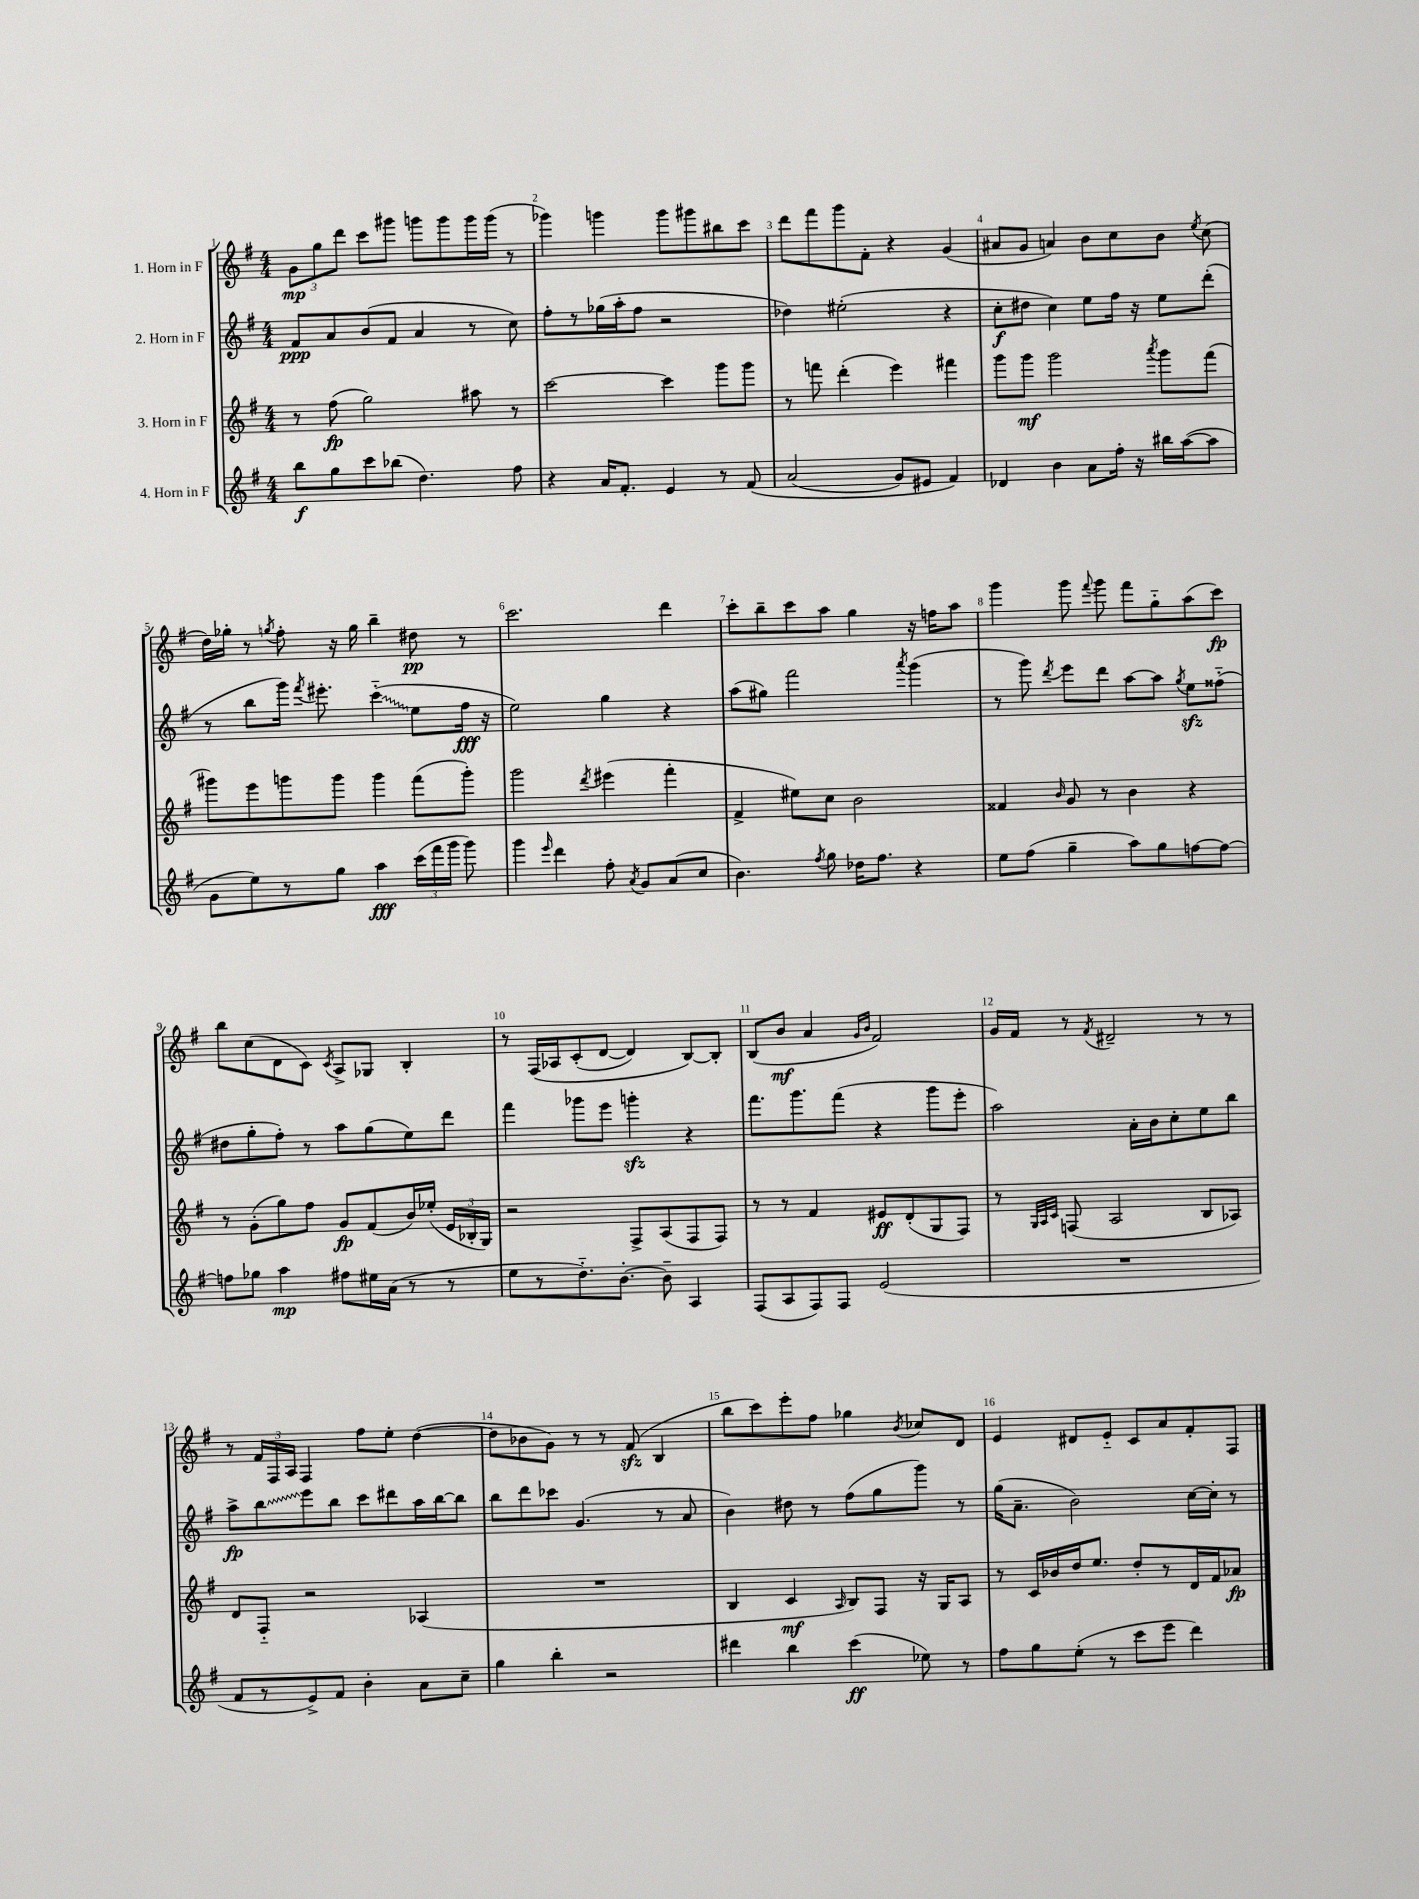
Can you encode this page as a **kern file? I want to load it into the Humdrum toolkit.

**kern	**kern	**kern	**kern
*staff4	*staff3	*staff2	*staff1
*clefG2	*clefG2	*clefG2	*clefG2
*k[f#]	*k[f#]	*k[f#]	*k[f#]
*M4/4	*M4/4	*M4/4	*M4/4
8bb	8r	8f#	12g
.	.	.	12gg
8gg	(8ff#	8a	.
.	.	.	12ddd
8ccc	2gg)	(8b	8ccc
(8bb-	.	8f#	8ggg#
4.dd)	.	4a	8ggg
.	.	.	8ggg
.	8aa#	8r	16ggg
.	.	.	(16ggg
8ff#	8r	8cc)	8r
=	=	=	=
4r	[2ccc	8ff#'	4ggg-)
.	.	8r	.
16a	.	(16gg-	4ggg
8.f#'	.	16aa'	.
.	.	8ff#	.
4e	4ccc]	2r	8ggg
.	.	.	8ggg#
8r	8ggg	.	8bb#
&(8f#	8ggg	.	8ccc
=	=	=	=
(2a	8r	4dd-)	8ddd
.	8fff	.	8fff#
.	(4ddd'	(2ee#'	8ggg
.	.	.	8f#'
8g)	4eee)	.	4r
8e#	.	.	.
4f#&)	4fff#	4r	(4g
=	=	=	=
4d-	8ggg	8cc'	8a#
.	8ggg	8dd#	8g
4b	2ggg	4cc)	4a)
8a	.	8ee	8b
16ff#'	.	16ff#	8cc
16r	.	16r	.
.	8qaaa	.	.
16bb#	8ggg	8ee	8b
([16aa	.	.	.
.	.	.	8qee
8aa]	(8fff#	(8ddd'	(8cc
=	=	=	=
8g	8ggg#)	8r	16dd)
.	.	.	16gg-'
8ee)	8eee	8bb	8r
.	.	.	8qgg
8r	8ggg	16ggg)	8ff#'
.	.	8qfff#	.
.	.	8.eee#'	.
8gg	8ggg	.	16r
.	.	.	16gg
4aa	4ggg	(4ccc'~	4bb~
(24ccc	(8fff#	8ee	8dd#
24fff#	.	.	.
24ggg	.	.	.
8ggg)	8ggg')	16ff#	8r
.	.	16r	.
=	=	=	=
4ggg	2ggg	2ee)	2.ccc
16qqeee	.	.	.
4ddd	.	.	.
.	8qddd	.	.
8ff#'	(4eee#	4gg	.
8qa	.	.	.
8g	.	.	.
(8a	4fff#'	4r	4ddd
8cc	.	.	.
=	=	=	=
4.b)	4f#^	(8aa	8ccc'
.	.	8gg#)	8bb~
.	8ee#)	2fff#	8ccc
8qff#	.	.	.
8gg	8cc	.	8aa
16dd-	2b	.	4gg
8.ff#	.	.	.
.	.	8qaaa	.
4r	.	(4ggg	16r
.	.	.	16ff
.	.	.	8aa
=	=	=	=
8ee	4f##	8r	4ggg
(8ff#	.	8ggg)	.
.	16qqb	8qddd	.
4gg~	8g	8eee	8ggg
.	.	.	8qqfff#
.	8r	8ddd	8ggg
8aa)	4b	[8aa	8fff#
8gg	.	8aa]	8gg'~
.	.	8qgg	.
[8ff	4r	8ee	(8aa
8ff_	.	(8ff##'~	8ccc)
=	=	=	=
8ff]	8r	8dd#	8bb
8gg-	(8g'	8gg'	(8cc
4aa	8gg)	8ff#')	8d
.	8ff#	8r	8c)
.	.	.	8qc
8ff#	8g	8aa	8A^
16ee#	(8f#	(8gg	8G-
(16a	.	.	.
8r	16b)	8ee)	4B'
.	(16ee-'	.	.
8r	24e	8ddd	.
.	24B-'	.	.
.	24G)	.	.
=	=	=	=
8ee	2r	4fff#	8r
8r	.	.	&(16F#
.	.	.	16A-
8.dd'~)	.	8ggg-	(8c'
.	.	8eee	[8d
[8.b'	.	.	.
.	8F#^	4ggg'	4d])
8b~]	(8A	.	.
4A	8F#	4r	[8B&)
.	8F#)	.	8B']
=	=	=	=
(8F#	8r	8.fff#	(8B
8A	8r	.	8b
.	.	8.ggg	.
8F#)	4f#	.	4a
8F#	.	(8fff#	.
.	.	.	16qqg
.	.	.	16qqb
(2e	8e#	4r	2f#)
.	(8d'	.	.
.	8G	8ggg	.
.	8F#)	8eee'	.
=	=	=	=
1r	8r	2aa)	16g
.	.	.	16f#
.	32qqG	.	.
.	32qqA	.	.
.	32qqc	.	.
.	(8F	.	8r
.	.	.	8qf#
.	2A	.	2d#~
.	.	16a'	.
.	.	16b	.
.	.	8cc'	.
.	8B	8ee	8r
.	8A-)	8bb	8r
=	=	=	=
8f#	8d	8aa^	8r
8r	8F#'~	8bb	24f#
.	.	.	24F#
.	.	.	24A
8e^)	2r	8eee	4F#
8f#	.	8bb	.
4b'	.	8ccc	8ff#
.	.	8ddd#	8ee'
8a	(4A-	16aa	([4dd
.	.	[16bb	.
8cc~	.	8bb]	.
=	=	=	=
4gg	1r	8bb	8dd]
.	.	8ddd	8b-
4bb'	.	8ccc-	8g)
.	.	(4.g	8r
2r	.	.	8r
.	.	.	(8f#
.	.	8r	4B
.	.	8a	.
=	=	=	=
4ddd#	4B	4b)	8bb
.	.	.	8ccc)
4bb	4c	8dd#	8eee'
.	.	8r	8ff#
.	16qqA	.	.
(4ccc	8B)	(8ff#	4gg-
.	8F#	8gg	.
.	.	.	8qb
8ee-)	16r	8ggg)	8cc-
.	16G	.	.
8r	8A	8r	8d
=	=	=	=
8ff#	8r	(16gg	4e
.	.	8.a~	.
8gg	16c	.	.
.	16b-	.	.
(8ee'	16dd	2b)	8d#
.	8.ee	.	.
8r	.	.	8e'~
8ccc	8dd'	.	8c
8eee	8r	.	8a
4ddd)	16d	[16cc	8f#'
.	16f#	16cc']	.
.	8a-	8r	8F#
==	==	==	==
*-	*-	*-	*-
